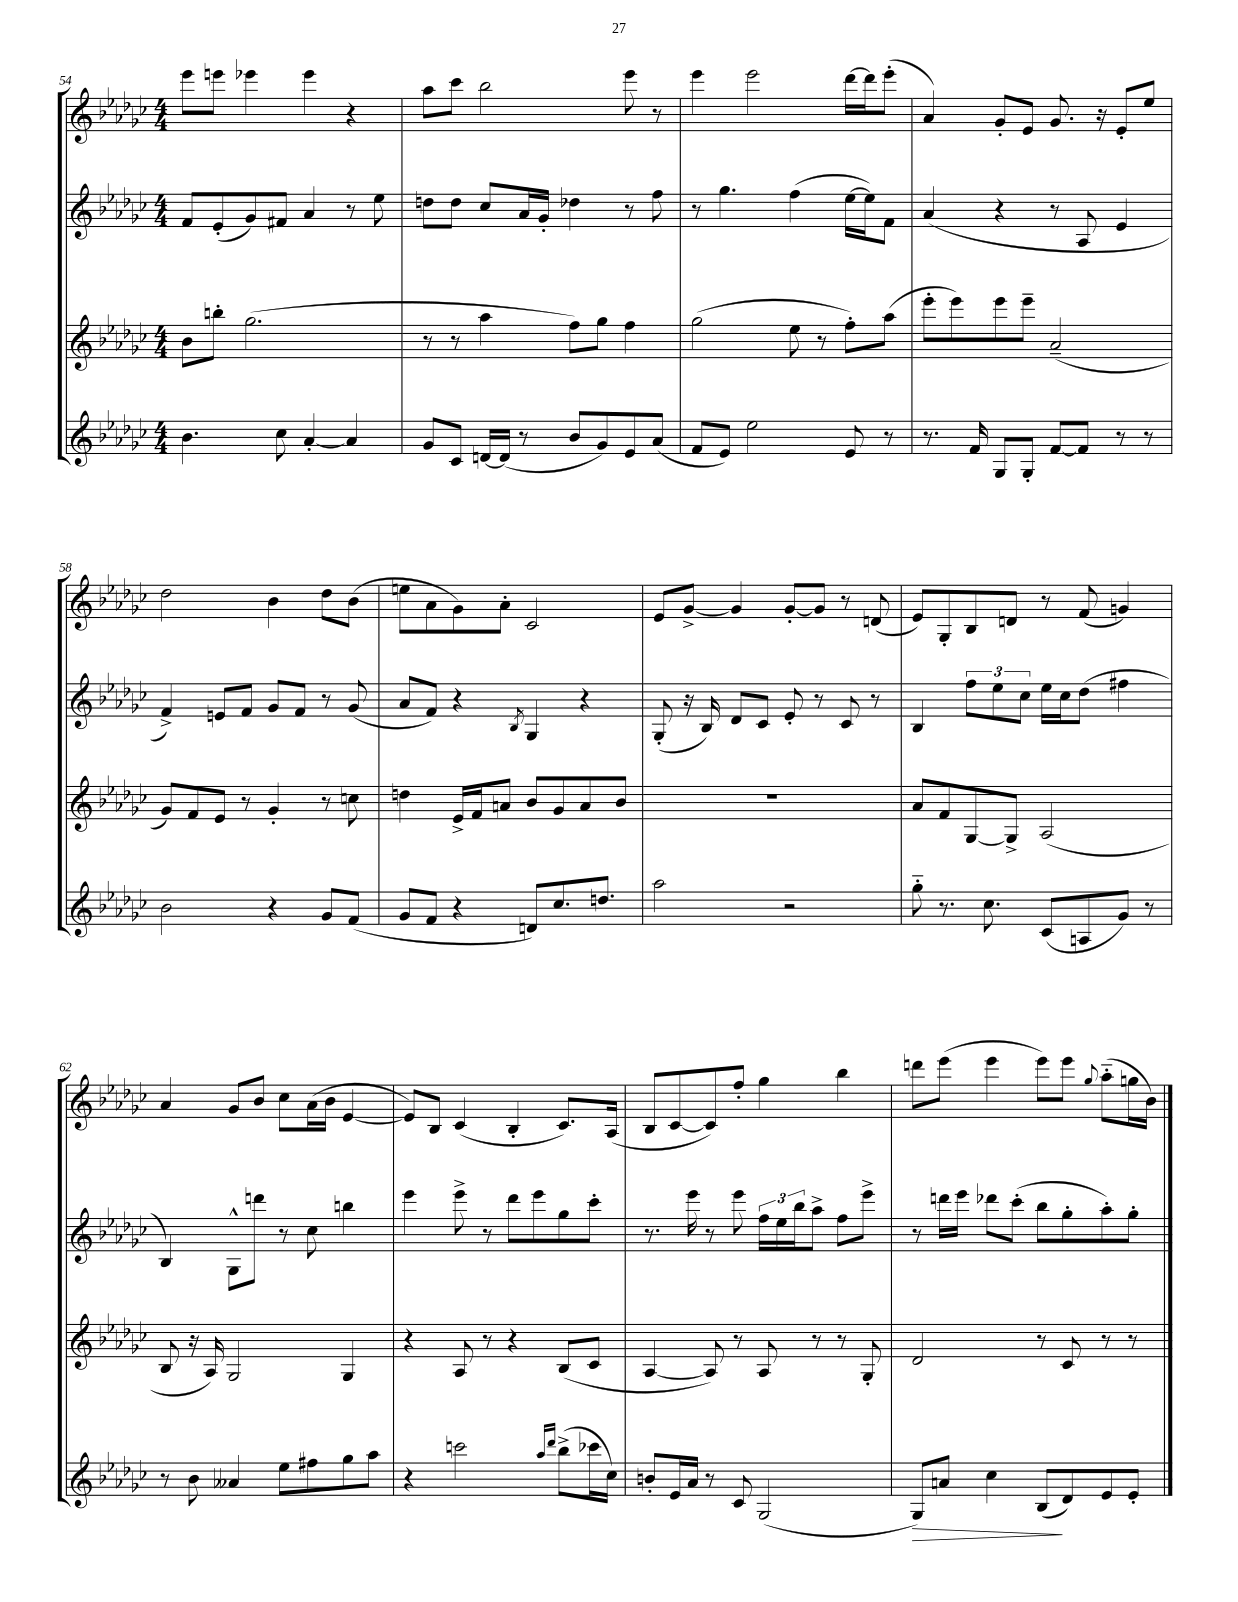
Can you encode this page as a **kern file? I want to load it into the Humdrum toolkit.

**kern	**kern	**kern	**kern
*staff4	*staff3	*staff2	*staff1
*clefG2	*clefG2	*clefG2	*clefG2
*k[b-e-a-d-g-c-]	*k[b-e-a-d-g-c-]	*k[b-e-a-d-g-c-]	*k[b-e-a-d-g-c-]
*M4/4	*M4/4	*M4/4	*M4/4
4.b-\	8b-\L	8f/L	8eee-\L
.	8bb'\J	(8e-'/	8eee\J
.	(2.gg-\	8g-/)	4eee-\
8cc-\	.	8f#/J	.
[4a-'/	.	4a-/	4eee-\
4a-/]	.	8r	4r
.	.	8ee-\	.
=	=	=	=
8g-/L	8r	8dd\L	8aa-\L
8c-/J	8r	8dd\J	8ccc-\J
[16d/LL	4aa-\	8cc-/L	2bb-\
(16d/]JJ	.	.	.
8r	.	16a-/L	.
.	.	16g-'/JJ	.
8b-/L	8ff\L)	4dd-\	.
8g-/)	8gg-\J	.	.
8e-/	4ff\	8r	8eee-\
(8a-/J	.	8ff\	8r
=	=	=	=
8f/L	(2gg-\	8r	4eee-\
8e-/J)	.	4.gg-\	.
2ee-\	.	.	2eee-\
.	8ee-\	(4ff\	.
.	8r	.	.
8e-/	8ff'\L)	[16ee-\LL	[16ddd-\LL
.	.	16ee-\]J)	16ddd-\]J
8r	(8aa-\J	8f\J	(8eee-'\J
=	=	=	=
8.r	8eee-'\L	(4a-/	4a-/)
.	8eee-\)	.	.
16f/	.	.	.
8G-/L	8eee-\	4r	8g-'/L
8G-'/J	8eee-~\J	.	8e-/J
[8f/L	(2a-~/	8r	8.g-/
8f/]J	.	8A-/	.
.	.	.	16r
8r	.	4e-/	8e-'/L
8r	.	.	8ee-/J
=	=	=	=
2b-\	8g-/L)	4f^/)	2dd-\
.	8f/	.	.
.	8e-/J	8e/L	.
.	8r	8f/J	.
4r	4g-'/	8g-/L	4b-\
.	.	8f/J	.
8g-/L	8r	8r	8dd-\L
(8f/J	8cc\	(8g-/	(8b-\J
=	=	=	=
8g-/L	4dd\	8a-/L	8ee\L
8f/J	.	8f/J)	8a-\
4r	16e-^/LL	4r	8g-\)
.	16f/J	.	.
.	8a/J	.	8a-'\J
.	.	8qB-/	.
8d/L)	8b-/L	4G-/	2c-/
8.cc-/	8g-/	.	.
.	8a/	4r	.
8.dd/J	.	.	.
.	8b-/J	.	.
=	=	=	=
2aa-\	1r	(8G-'/	8e-/L
.	.	16r	[8g-^/J
.	.	16B-/)	.
.	.	8d-/L	4g-/]
.	.	8c-/J	.
2r	.	8e-'/	[8g-'/L
.	.	8r	8g-/]J
.	.	8c-/	8r
.	.	8r	(8d/
=	=	=	=
8gg-'~\	8a-/L	4B-/	8e-/L)
8.r	8f/	.	8G-'/
.	[8G-/	12ff\L	8B-/
8.cc-\	.	.	.
.	.	12ee-\	.
.	8G-^/]J	.	8d/J
.	.	12cc-\J	.
(8c-/L	(2A-/	16ee-\LL	8r
.	.	16cc-\J	.
8A/	.	(8dd-\J	(8f/
8g-/J)	.	4ff#\	4g/)
8r	.	.	.
=	=	=	=
8r	8B-/	4B-/)	4a-/
8b-\	16r	.	.
.	16A-/)	.	.
4a--/	2G-/	8G-^^\L	8g-/L
.	.	8ddd\J	8b-/J
8ee-\L	.	8r	8cc-\L
8ff#\	.	8cc-\	(16a-\L
.	.	.	16b-\JJ
8gg-\	4G-/	4bb\	[4e-/
8aa-\J	.	.	.
=	=	=	=
4r	4r	4eee-\	8e-/]L)
.	.	.	8B-/J
2ccc\	8A-/	8eee-^\	(4c-/
.	8r	8r	.
.	4r	8ddd-\L	4B-'/
.	.	8eee-\	.
16qqaa-/LL	.	.	.
16qqddd-/JJ	.	.	.
(8bb-^\L	(8B-/L	8gg-\	8.c-/L)
16ccc-\L	8c-/J	8ccc-'\J	.
16cc-\JJ)	.	.	(16A-/Jk
=	=	=	=
8b'/L	[4A-/	8.r	8B-/L
16e-/L	.	.	[8c-/
16a-/JJ	.	16eee-\	.
8r	8A-/])	8r	8c-/])
8c-/	8r	8eee-\	8ff'/J
(2G-/	8A-/	24ff\LL	4gg-\
.	.	24ee-\	.
.	.	24bb-\J	.
.	8r	8aa-^\J	.
.	8r	8ff\L	4bb-\
.	8G-'/	8eee-^\J	.
=	=	=	=
8G-/L)	2d-/	8r	8ddd\L
8a/J	.	16ddd\LL	(8eee-\J
.	.	16eee-\JJ	.
4cc-\	.	8ddd-\L	4eee-\
.	.	(8ccc-'\J	.
(8B-/L	8r	8bb-\L	8eee-\L)
8d-/)	8c-/	8gg-'\	8eee-\J
.	.	.	8qqgg-/
8e-/	8r	8aa-'\)	(8aa-'~\L
8e-'/J	8r	8gg-'\J	16gg\L
.	.	.	16b-\JJ)
==	==	==	==
*-	*-	*-	*-
